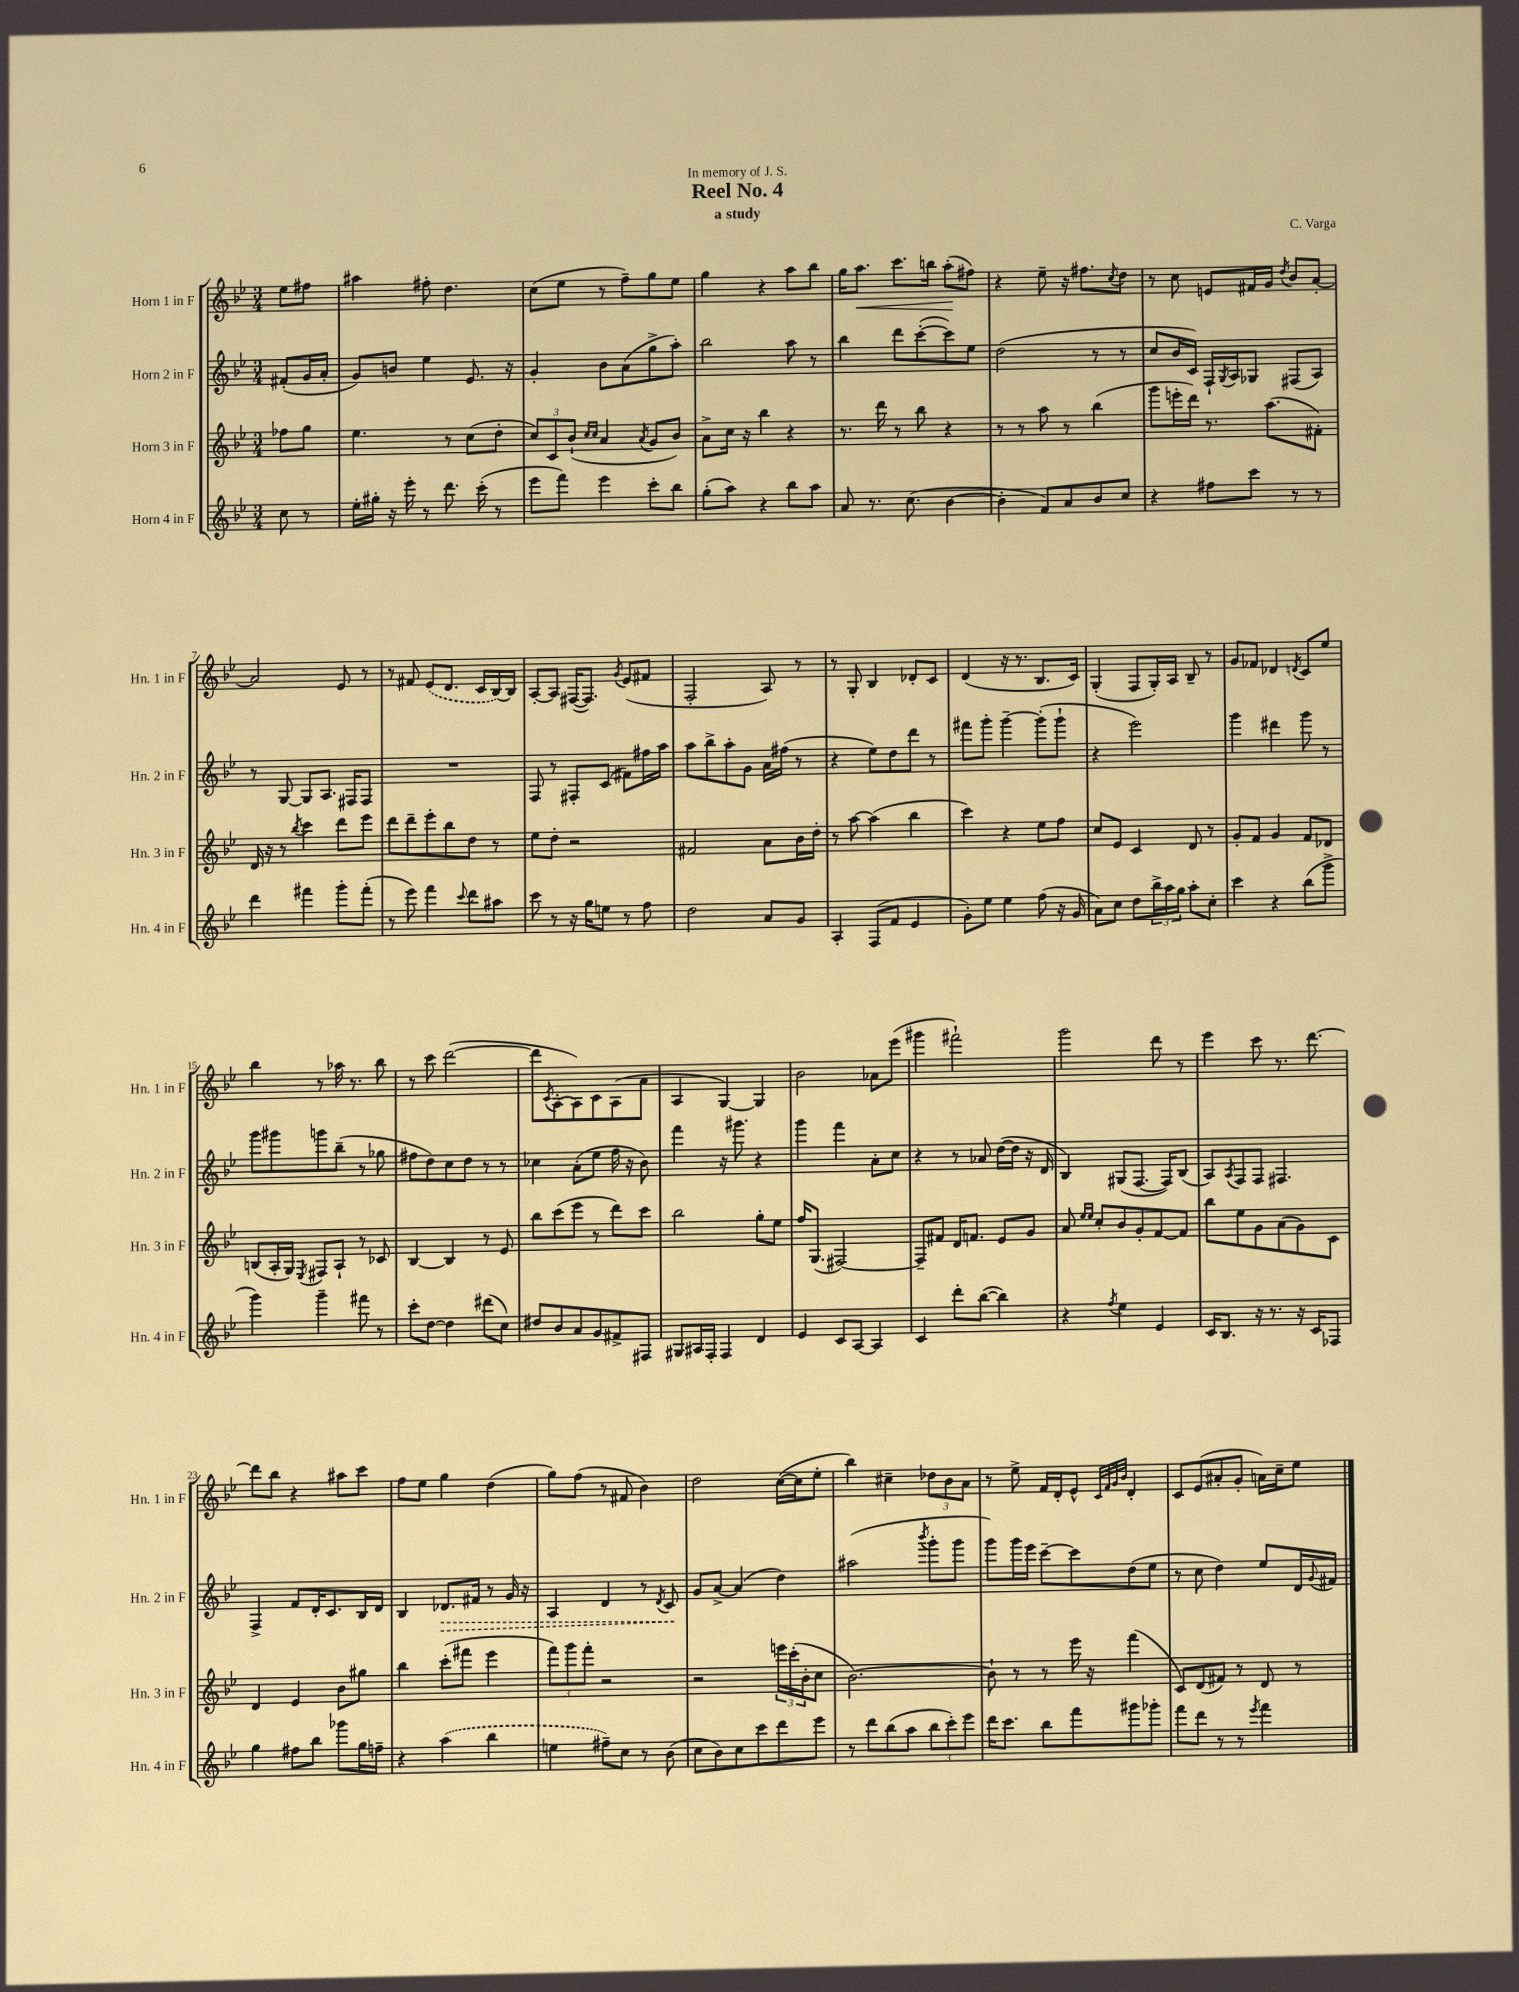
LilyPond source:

\header { title = "Reel No. 4" composer = "C. Varga" subtitle = "a study" dedication = "In memory of J. S." }
<<
\new StaffGroup <<
\new Staff = "s0" \with { instrumentName = "Horn 1 in F" shortInstrumentName = "Hn. 1 in F" } {
    \clef treble \key bes \major \numericTimeSignature \time 3/4 \partial 4
    ees''8 fis''8 |
    ais''4 fis''8-. d''4. |
    c''8( ees''8 r8 f''8--) g''8 ees''8 |
    g''4 r4 a''8 bes''8 |
    g''16 a''8.\< c'''8. b''16 a''8-.\!( fis''8) |
    r4 ees''8-- r16 fis''8. \acciaccatura { c''8 } d''8 |
    r8 c''8 e'8 fis'16 g'16 \acciaccatura { d''8 } bes'8 a'8~-. |
    a'2 ees'8 r8 |
    r8 fis'8 \once \slurDashed ees'8( d'8. c'16 bes16~) bes16 |
    a8~-. a8 fis16~( fis8.) \acciaccatura { g'8 } ees'8( fis'8 |
    f2-. a8) r8 |
    r8 g8-. bes4 des'8-. c'8 |
    d'4( r16 r8. bes8. c'16) |
    g4-.( f8 g16-.) a16 bes8-- r8 |
    g'8 fes'8 des'4 \acciaccatura { d'8 } c'8 ees''8 |
    bes''4 r8 aes''16 r8. bes''8 |
    r8 c'''8 d'''2~( |
    d'''8 \acciaccatura { c'8 } a8~-. a8) c'8 a8( a'8 |
    a4 g4~) g4 |
    bes'2 aes'8 ees'''8( |
    gis'''4 fis'''2-!) |
    g'''2 d'''8 r8 |
    ees'''4 c'''8 r8. d'''8.~ |
    d'''8 bes''8 r4 ais''8 c'''8 |
    f''8 ees''8 g''4 d''4( |
    g''8) f''8( r8 fis'8 bes'4) |
    d''2 c''16~( c''16 ees''8-. |
    bes''4) cis''4-- \tuplet 3/2 { des''8 bes'8 a'8 } |
    r8 ees''8-> f'16 d'16-. ees'8-^ \grace { c'32 f'32 g'32 bes'32 } d'4-. |
    c'8 ees'8( ais'8-. g'8-. a'16) c''16-- ees''8 \bar "|." |
}
\new Staff = "s1" \with { instrumentName = "Horn 2 in F" shortInstrumentName = "Hn. 2 in F" } {
    \clef treble \key bes \major \numericTimeSignature \time 3/4 \partial 4
    fis'8-.( g'16 a'16-. |
    g'8) b'8 ees''4 ees'8. r16 |
    g'4-. bes'8 a'8( g''8-> a''8-.) |
    bes''2 a''8 r8 |
    bes''4 d'''8 c'''8~-.( c'''8) ees''8 |
    d''2( r8 r8 |
    c''8 bes'16 c'16) f16-! \acciaccatura { g8 } a16 ges8 fis8( a8) |
    r8 g8~ g8 a8. fis16 fis8 |
    R2. |
    f8 r8 fis8-. c'8( fis'8) fis''16 a''16 |
    a''8 bes''8-> a''8-. g'8 a'16 fis''16( r8 |
    r4 ees''8) d''8 d'''8 r8 |
    fis'''8 g'''8-. g'''4~-- g'''8-.( g'''8-! |
    r4 ees'''2) |
    g'''4 dis'''4 g'''8 r8 |
    g'''8 gis'''8 g'''8 bes''8--( r8 ges''8 |
    fis''8 d''8) c''8 d''8 r8 r8 |
    ces''4 a'8-.( ees''8 f''16 r16 bes'8) |
    f'''4 r16 gis'''8. r4 |
    g'''4 f'''4 a'8-. c''8 |
    r4 r8 aes'8 d''16~( d''16 r16 d'16 |
    bes4) gis8( f8.~ f16) bes8( |
    a8) \acciaccatura { a8 } f8 f8 fis4. |
    f4-> f'8 d'16-. c'8. bes16 d'16 |
    bes4 \once \override Hairpin.style = #'dashed-line des'8.\> fis'16 r8 g'16 r16 |
    a4 d'4 r8 \acciaccatura { d'8 } c'8\! |
    g'8 a'8~-> a'4( d''4) |
    ais''2( \acciaccatura { bes'''8 } g'''8-. g'''8 |
    g'''8) g'''16 ees'''16 c'''8~-- c'''8 d''8( ees''8 |
    r8 c''8 d''4) ees''8 d'16 \appoggiatura { g'8 } fis'16 \bar "|." |
}
\new Staff = "s2" \with { instrumentName = "Horn 3 in F" shortInstrumentName = "Hn. 3 in F" } {
    \clef treble \key bes \major \numericTimeSignature \time 3/4 \partial 4
    fes''8 g''8 |
    ees''4. r8 c''8( d''8-. |
    \tuplet 3/2 { c''8) c'8 bes'8-!( } \grace { c''16 c''16 } a'4 \acciaccatura { a'8 } g'8 bes'8) |
    a'8-> c''16 r16 bes''4 r4 |
    r8. d'''16 r8 bes''8 r4 |
    r8 r8 a''8 r8 bes''4( |
    g'''8 e'''16-. d'''16) r8. a''8.( fis'8-.) |
    d'16 r16 r8 \acciaccatura { bes''8 } c'''4 d'''8 ees'''8 |
    d'''8 d'''8-- ees'''8-. bes''8 d''8 r8 |
    ees''8 d''8-. r2 |
    fis'2 a'8 bes'16 d''16-. |
    r8 a''8~ a''4( bes''4 |
    c'''4) r4 ees''8 f''8 |
    c''8 ees'8 c'4 d'8 r8 |
    g'8-. f'8 g'4 f'8 des'8 |
    b8( a16-. g16) \acciaccatura { ees8 } fis8 a8-! r8 ces'8 |
    bes4~ bes4 r8 ees'8 |
    bes''8 c'''8( ees'''8 r8 d'''8) c'''8 |
    bes''2 g''8-. ees''8 |
    f''16 g8.( fis2~) |
    fis8-- fis'8 d'16 f'8. ees'8 g'8 |
    a'8 \grace { ees''16 ees''16 } c''8-. bes'8 g'8-. f'8~ f'8 |
    bes''8 ees''8 g'8 a'8( g'8) c'8 |
    d'4 ees'4 bes'8 gis''8 |
    bes''4 c'''8-.( fis'''8 ees'''4 |
    \tuplet 3/2 { f'''8) g'''8 f'''8-. } r2 |
    r2 \tuplet 3/2 { e'''16 c'''16-.( bes'16-. } c''8 |
    bes'2.~) |
    bes'8-! r8 r8 ees'''16 r16 f'''4( |
    c'8) d'8( fis'8) r8 d'8 r8 \bar "|." |
}
\new Staff = "s3" \with { instrumentName = "Horn 4 in F" shortInstrumentName = "Hn. 4 in F" } {
    \clef treble \key bes \major \numericTimeSignature \time 3/4 \partial 4
    c''8 r8 |
    ees''16-. gis''16-. r16 ees'''16-. r8 d'''8. c'''16-.( r8 |
    ees'''8 f'''8) ees'''4 c'''8-. bes''8 |
    g''8-.( a''8) r4 bes''8 a''8 |
    a'8 r8. c''8.( bes'4~ |
    bes'4-. f'8) a'8 bes'8 c''8 |
    r4 fis''8 c'''8 r8 r8 |
    d'''4 fis'''4 g'''8-. fis'''8-.( |
    r8 ees'''8) f'''4 \appoggiatura { c'''8 } d'''8 ais''8 |
    c'''8 r8 r16 g''16 e''8 r8 f''8 |
    d''2 a'8 g'8 |
    a4-. f8( f'8 ees'4 |
    g'8-.) ees''8 ees''4 f''8( r16 g'16 |
    a'8) c''8 d''8 \tuplet 3/2 { bes''16-> a''16 g''16 } a''8-. c''8-. |
    c'''4 r4 bes''8( g'''8-> |
    g'''4) g'''4-- fis'''8 r8 |
    c'''8-. d''8~ d''4 dis'''8( c''8) |
    dis''8 bes'8 a'8 g'8 fis'8-> fis8 |
    gis8 ais16 f16-. f4 d'4 |
    ees'4 c'8 a8~ a4 |
    c'4 d'''8-. bes''8~( bes''4) |
    r4 \acciaccatura { f''8 } ees''4 ees'4 |
    c'16 bes8. r16 r8. r16 c'16 fes8 |
    g''4 fis''8 bes''8 ges'''8 g''16 f''16-- |
    r4 \once \slurDashed a''4( bes''4 |
    e''4 fis''8--) c''8 r8 bes'8( |
    c''8 bes'8) c''8 c'''8 d'''8 ees'''8 |
    r8 d'''8 bes''8( a''8 \tuplet 3/2 { bes''8 c'''8-.) ees'''8 } |
    d'''16 c'''8. bes''8 f'''8 gis'''8 ges'''8-. |
    f'''8 d'''8 r8 r8 \acciaccatura { ees'''8 } f'''4 \bar "|." |
}
>>
>>
